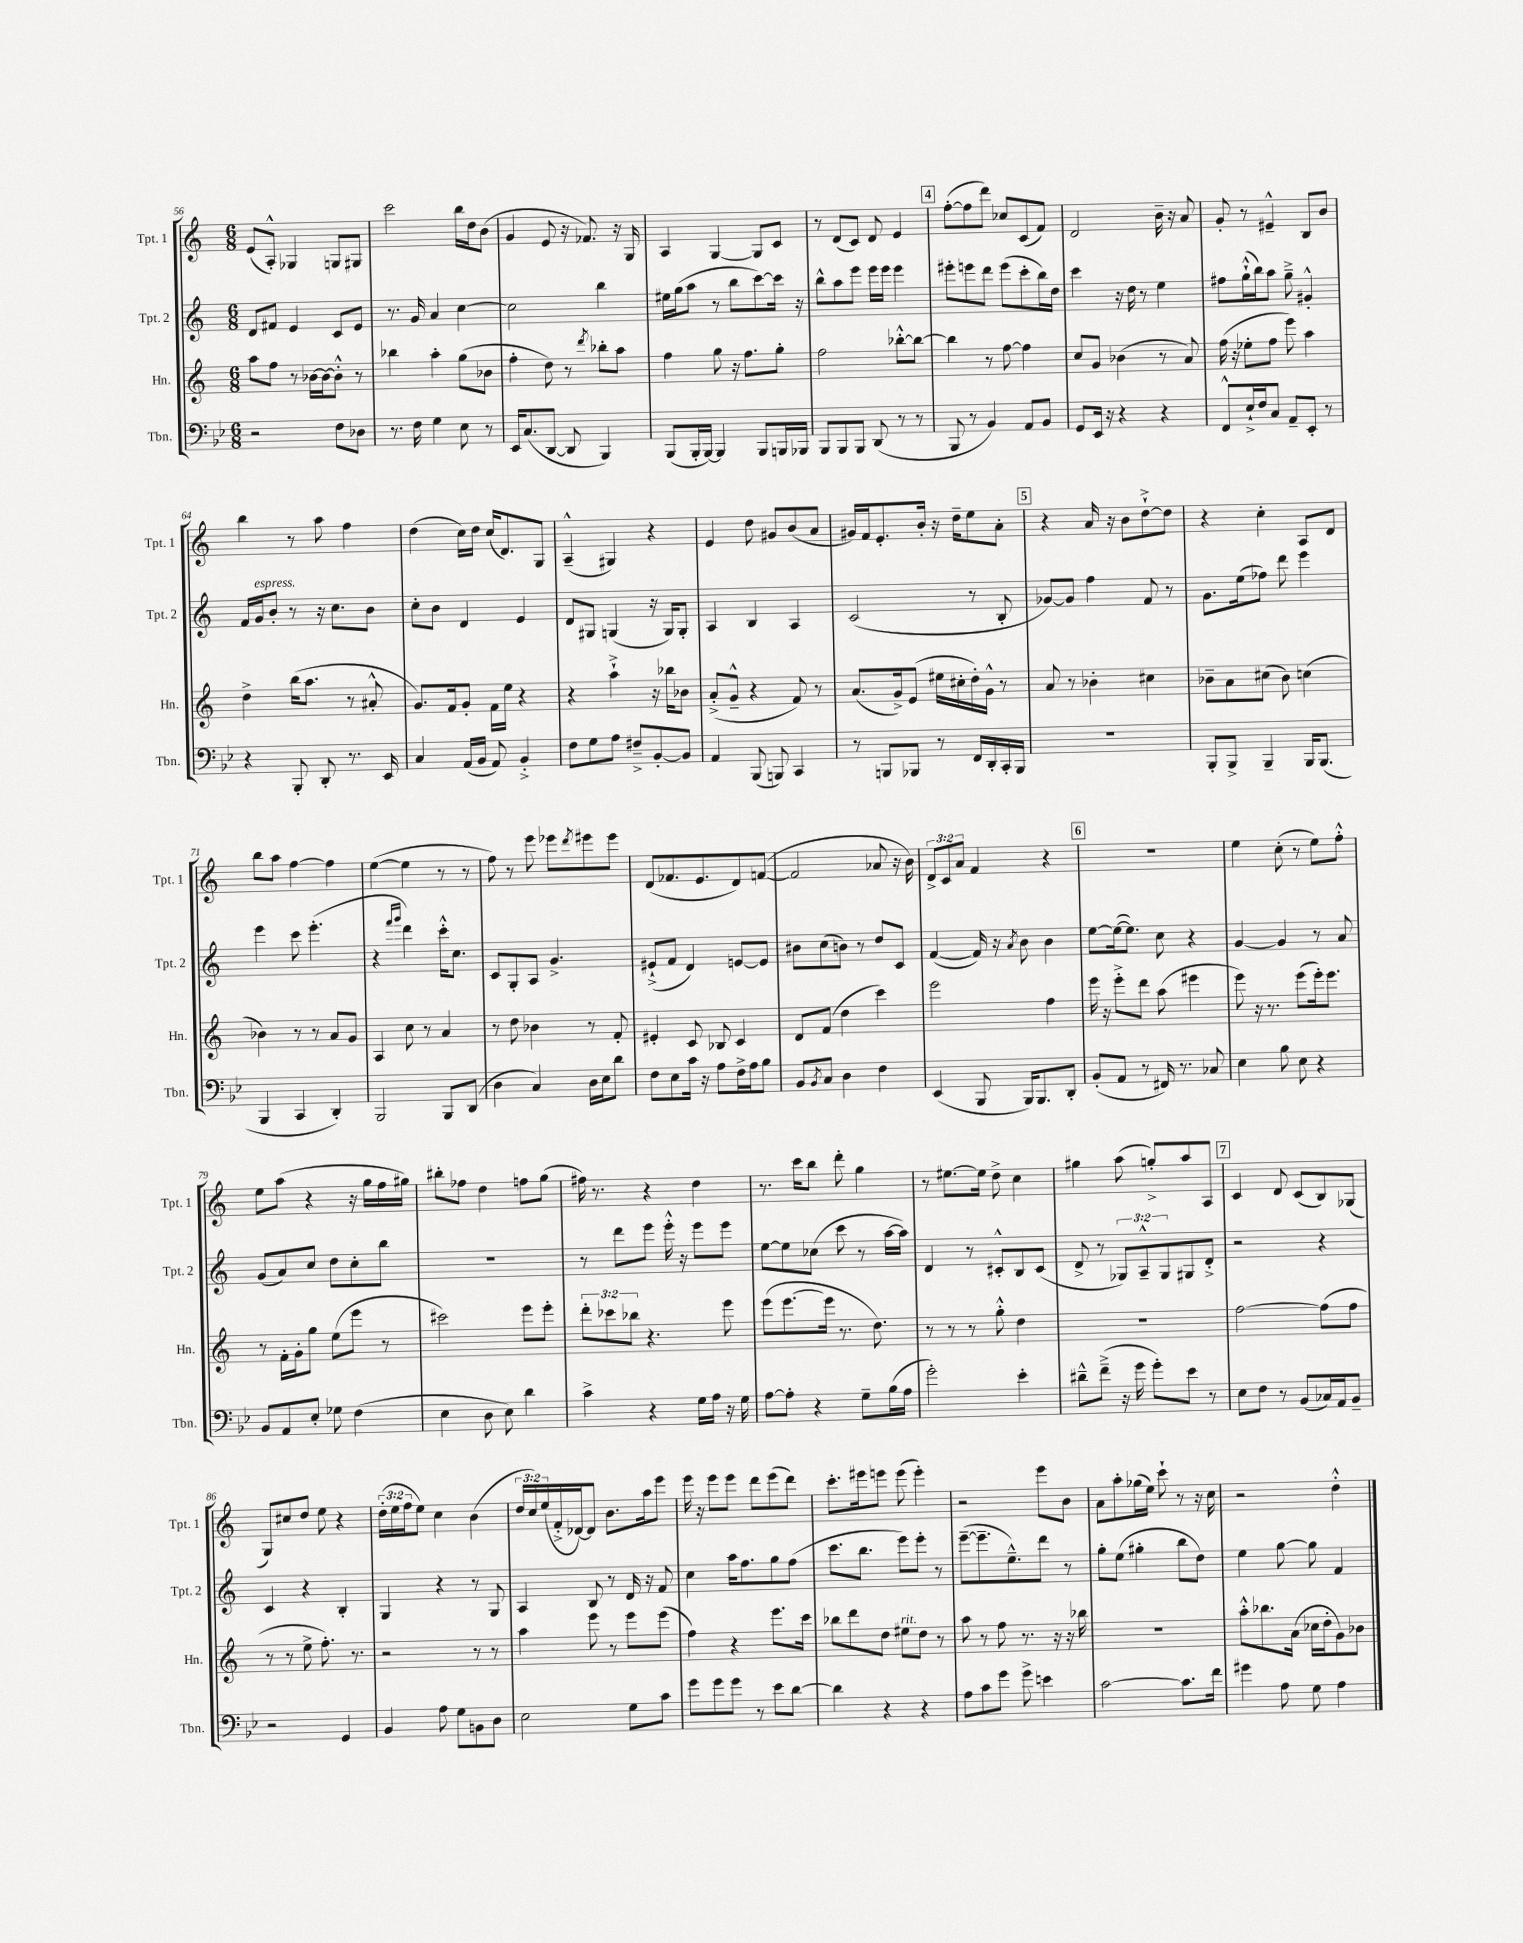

**kern	**kern	**kern	**kern
*staff4	*staff3	*staff2	*staff1
*clefF4	*clefG2	*clefG2	*clefG2
*k[b-e-]	*k[]	*k[]	*k[]
*M6/8	*M6/8	*M6/8	*M6/8
2r	8aa\L	8d/L	(8e/L
.	8ff\J	8f#/J	8A'^^/J)
.	8r	4e/	4G-/
.	[16b-\LL	.	.
.	16b-\_J	.	.
8F\L	8b-'^^\]J	8c/L	8G/L
8D-\J	8r	8e/J	8G#/J
=	=	=	=
8.r	4bb-\	8.r	2ccc\
16F\	.	16g/	.
4G\	4aa'\	4a/	.
8E-\	(8gg\L	[4cc\	16bb\LL
.	.	.	16dd\J
8r	8b-\J	.	(8b\J
=	=	=	=
16EE-/LK	4ff'\	2cc\]	4g/
(8.C/	.	.	.
[8DD/J	8dd\)	.	8e/
8DD/]	8r	.	16r
.	.	.	8.f-/)
.	8qddd/	.	.
4BBB-/)	8bb-'\L	4bb\	.
.	8aa\J	.	16r
.	.	.	16G/
=	=	=	=
(8BBB-/L	4ff\	16ee#\LL	4A/
.	.	(16gg\J	.
16BBB-'/L	.	8aa\J	.
[16BBB-/JJ)	.	.	.
4BBB-/]	8gg\	8r	[4G/
.	16r	8bb\L	.
.	8.ff\L	.	.
8BBB-/L	.	[8ccc\)	8G/]L
16BBB/L	8gg'\J	16ccc\]Jk	8c/J
16BBB-/JJ	.	16r	.
=	=	=	=
8BBB-/L	2ff\	8bb^^\L	8r
8BBB-/	.	8aa\	(8d/L
8BBB-/J	.	8eee\J	8c/J)
(8DD/	.	16eee\LL	8d/
.	.	16eee\JJ	.
8r	[8bb-'^^\L	4eee\	4e/
8r	8bb-\_J	.	.
=	=	=	=
8BBB-/	4bb-\]	8eee#'\L	([8ff'\L
8r	.	8eee\	8ff\]
4BB-/)	8r	8ddd\J	8ddd\J)
.	[8ff\	(8eee\L	8cc-/L
8AA/L	4ff\]	8ccc'\	(8c/
8BB-/J	.	16bb\L)	8f/J)
.	.	16dd\JJ	.
=	=	=	=
8GG/L	8cc/L	4ccc\	2d/
16EE-/Jk	8g/J	.	.
16r	.	.	.
4r	(4b-\	16r	.
.	.	16dd\	.
.	.	8r	.
4r	8r	4ee\	16b~\
.	.	.	16r
.	8a/)	.	8a/
=	=	=	=
8FF^^/L	(16ff\	8ff#\L	8g'/
.	16r	.	.
16E-`^/L	8ee-'\L	(16gg`^^\L	8r
16F/J	.	16bb\J)	.
8C/J	8ff\J	8aa\J	4e#~^^/
8AA~/L	8eee\)	8gg~^\	.
8EE-'/J	4aa\	4g#'^^/	8B/L
8r	.	.	8b/J
=	=	=	=
4r	4dd^\	16f/LL	4bb\
.	.	16g/J	.
.	.	8b'/J	.
8BBB-'/	(16bb\LK	8r	8r
.	8.aa\J	.	.
8DD'/	.	16r	8aa\
.	.	8.cc\L	.
8.r	8r	.	4ff\
.	8a#'^^/	8b\J	.
16EE-/	.	.	.
=	=	=	=
4C/	8.g/L)	8cc'\L	(4dd\
.	.	8b\J	.
.	16f/k	.	.
(16AA/LL	8g'/J	4d/	16cc\LL)
16BB-/JJ	.	.	16dd\JJ
8AA/)	16f\LL	.	(16cc/LK
.	16ee\JJ	.	8.d/)
4BB-'^/	4r	4e/	.
.	.	.	8G/J
=	=	=	=
8F\L	4r	8d/L	(4A~^^/
8G\	.	8G#/J	.
8A\J	4aa`^\	(4G/	4G#/)
8F#~^/L	.	.	.
[8BB-'/	16r	16r	4r
.	16bb-\LK	16G/LK)	.
8BB-/]J	8b-\J	8G'/J	.
=	=	=	=
4AA/	(8a'^/L	4A/	4e/
.	8g~^^/J	.	.
(8BBB-/	4r	4B/	8dd\
8BBB/)	.	.	8g#/L
4CC/	8f/)	4A/	(8b/
.	8r	.	8a/J
=	=	=	=
8r	(8.a/L	(2c/	16g#/LL)
.	.	.	16f/J
8BBB/L	.	.	8.e'/
.	16g^/k)	.	.
8BBB-/J	(8e/J	.	.
.	.	.	16b'/Jk
8r	16ee#\LL	.	16r
.	16cc#'\	.	16dd~\LK
16FF/LL	16dd'\)	8r	8ee\
16DD'/	16g^^\JJ	.	.
16CC'/	8r	8B'/	8a'\J
16BBB-/JJ	.	.	.
=	=	=	=
2.r	8a/	[8g-/L)	4r
.	8r	8g-/]J	.
.	4b-'\	4ff\	16a/
.	.	.	16r
.	.	.	8b\L
.	4cc#\	8f/	[8dd`^\
.	.	8r	8dd\]J
=	=	=	=
8BBB-'/L	8b-~\L	8.g\L	4r
8BBB-^/J	8a\	.	.
.	.	(16ee\k	.
4BBB-~/	(8cc#\J	8ff-\J)	4cc'\
.	8b-\)	8ddd\	.
16BBB-/LK	(4cc\	4eee\	8A/L
(8.BBB-/J	.	.	.
.	.	.	8d/J
=	=	=	=
4BBB-/	4b-\)	4eee\	8bb\L
.	.	.	8aa\J
4CC/	8r	8ccc\	[4ff\
.	8r	(4.eee'\	.
4DD'/)	8a/L	.	4ff\]
.	8g/J	.	.
=	=	=	=
2BBB-/	4A/	4r	([4ee\
.	.	16qqfff/LL	.
.	.	16qqggg/JJ	.
.	8cc\	4ddd\)	4ee\]
.	8r	.	.
8BBB-/L	4a/	16ccc'^^\LK	8r
.	.	8.cc\J	.
(8DD/J	.	.	8r
=	=	=	=
4D\	8r	8c/L	8ff\)
.	8dd\	8G'/	8r
4C/)	4b-\	8A/J	8eee\
.	.	4.g^/	8eee-\L
.	.	.	8qddd/
16D\LL	8r	.	8eee#\
16E-\J	.	.	.
8d\J	8f'/	.	8eee#\J
=	=	=	=
8F\L	4e#'/	(8e#`^/L	(8d/L
8E-\	.	8f/J	8.f-/
16c\Jk	8c/	4d/)	.
16r	.	.	8.e/
8A\L	8B-/	.	.
16F^\L	4c/	[8e/L	8d/)
16A\J	.	.	.
8B-\J	.	8e/]J	([8f/J
=	=	=	=
8BB-/L	8d/L	8b#\L	2f/]
8qBB-/	.	.	.
8C/J	(8f/J	(8cc\	.
4D\	4dd\	8b\J)	.
.	.	8r	.
4F\	4ccc\)	8dd/L	8a-/
.	.	8c/J	16r
.	.	.	16b\)
=	=	=	=
(4EE-/	2eee\	([4f/	12d^/L
.	.	.	12c/
.	.	.	12a/J
8BBB-/	.	16f/])	4f/
.	.	16r	.
.	.	8qa/	.
16BBB-/LK)	.	8b\	.
8.BBB-/	.	.	.
.	4ff\	4b\	4r
8DD'/J	.	.	.
=	=	=	=
(8BB-'/L	16eee\	[8ee\L	2.r
.	16r	.	.
8AA/J	8eee'^\L	(16ee\_k	.
.	.	8.ee\]J)	.
8r	8ddd\J	.	.
16FF#/)	(8aa\	8cc\	.
8.r	.	.	.
.	4eee#\	4r	.
8C-/	.	.	.
=	=	=	=
4E-\	8eee\)	[4g/	4ee\
.	16r	.	.
.	8.r	.	.
8B-\	.	4g/]	(8cc'\
8E-\	(8eee\L	.	8r
4r	16eee'\k)	8r	8ee\L)
.	8.eee\J	.	.
.	.	8a/	8ff'^^\J
=	=	=	=
8BB-/L	8r	(8g/L	8ee\L
8AA/	16f'\LL	8a/)	(8aa\J
.	16g'\J	.	.
8E-'/J	8gg\J	8cc/J	4r
8G-\	(8ee\L	8dd\L	.
(4F\	8eee\J	8cc'\	16r
.	.	.	16gg\LL
.	8r	8bb\J	16ff\
.	.	.	16gg#\JJ)
=	=	=	=
4E-\	2ccc#\)	2.r	8bb#'\L
.	.	.	8ff-\J
8D\	.	.	4dd\
8E-\)	.	.	.
4d\	8eee\L	.	8ff\L
.	8eee'\J	.	(8gg\J
=	=	=	=
4c^\	12ddd'\L	8r	16ff#\)
.	.	.	8.r
.	12ccc-\	.	.
.	.	8ddd\L	.
.	12bb-\J	.	.
4r	4.r	8eee\J	4r
.	.	16eee'^^\	.
.	.	16r	.
16G\LL	.	8eee\L	4dd\
16A\JJ	.	.	.
16r	8eee\	8eee\J	.
16G\	.	.	.
=	=	=	=
[8A\L	(8eee\L	[8ee\L	8.r
8A'\]J	[8.eee\	8ee\]	.
.	.	.	16ccc\LK
4r	.	(8cc-\J	8bb\J
.	16eee\]Jk	.	.
.	8.r	8ccc\	8ddd'\
8G~\L	.	8r	4gg\
.	8.dd\)	.	.
(16B-\L	.	[16aa\LL	.
16A\JJ	.	16aa\]JJ)	.
=	=	=	=
2g'\)	8r	4d/	8r
.	8r	.	[8.ee#\L
.	8r	8r	.
.	.	.	16ee#\]Jk
.	8gg'^^\	8c#'^^/L	8dd^\
4e-'\	4dd\	8B/	4cc\
.	.	(8c#/J	.
=	=	=	=
8d#~^^\L	2.r	8d^/	4gg#\
(8f~^\J	.	8r	.
16r	.	12G-/L)	(8aa\
16g\	.	.	.
.	.	12A~^^/	.
8g'\L)	.	.	8gg'^/L)
.	.	12G-/	.
8e-\J	.	8G#/	8aa/
8r	.	8d'^/J	8A/J
=	=	=	=
8E-\L	[2ff\	2r	4c/
8F\J	.	.	.
8r	.	.	8d/
(8BB-/L	.	.	(8c/L
16C-/L)	(8ff\]L	4r	8B/)
16AA/J	.	.	.
8BB-~/J	8ff\J	.	(8G-/J
=	=	=	=
2r	8r	4c/	8G/L)
.	8r	.	8cc#/
.	8ee^\	4r	8dd/J
.	8.ff'\)	.	8ee\
4GG/	.	4B'/	4r
.	8.r	.	.
=	=	=	=
4BB-/	2r	4G/	(24dd'\LL
.	.	.	24ee\
.	.	.	24ff\J
.	.	.	8ee\J)
8A\	.	4r	4cc\
8G\L	.	.	.
8BB\	8r	8r	(4b\
8D\J	8r	8G/	.
=	=	=	=
2E-\	4aa\	4A/	24dd/LL
.	.	.	24cc/)
.	.	.	(24ee/
.	.	.	16f'^/
.	.	.	[16d-/J)
.	8eee\	8B/	8d-/]J
.	8r	8r	8.b\L
8G\L	8eee\L	16d/	.
.	.	16r	16aa\k
8c\J	(8eee\J	8f/	8eee\J
=	=	=	=
8g\L	4ff\)	4cc\	16eee\
.	.	.	16r
8g\	.	.	8eee\L
8g\J	4r	16aa\LK	8eee\J
.	.	8.ff\	.
8r	.	.	8ddd\L
8e-\L	8.eee\L	8gg\	(8eee\
[8d\J	.	(8ff\J	8ddd\J)
.	16ccc\Jk	.	.
=	=	=	=
4d\]	8bb-\L	8.ccc\L	8.ccc'\L
.	8ddd\	.	.
.	.	8.bb\J	16eee#\k
4r	8dd\J	.	8eee\J
.	8ee#\L	8eee\L)	(8eee\
4r	8dd\J	8eee'\J	4eee'\)
.	8r	8r	.
=	=	=	=
8A\L	8aa\	([8eee~\L	2r
8c\	8r	8.eee~\]	.
8g\J	8ff\	.	.
.	.	8.ee~^^\)	.
8g^\	8.r	.	.
4e\	.	8ddd\J	8eee\L
.	16r	.	.
.	16r	8r	8b\J
.	16bb-\	.	.
=	=	=	=
[2c\	2.r	8gg'\L	8a\L
.	.	(8ee\J	8aa'\
.	.	4gg#'\	(16gg-\L
.	.	.	16ee\JJ)
.	.	.	8ccc`\
8.c\]L	.	8bb\L	8r
.	.	8dd\J)	16r
16f\Jk	.	.	16cc\
=	=	=	=
4g#\	8aa'^^\L	4ee\	2r
.	8.bb-\	.	.
8A\	.	[8gg\	.
.	(16a\Jk	.	.
8G\	16cc-\LL	8gg\]	.
.	16dd'\J	.	.
4A\	8g\)	4f/	4dd'^^\
.	8b-\J	.	.
==	==	==	==
*-	*-	*-	*-
